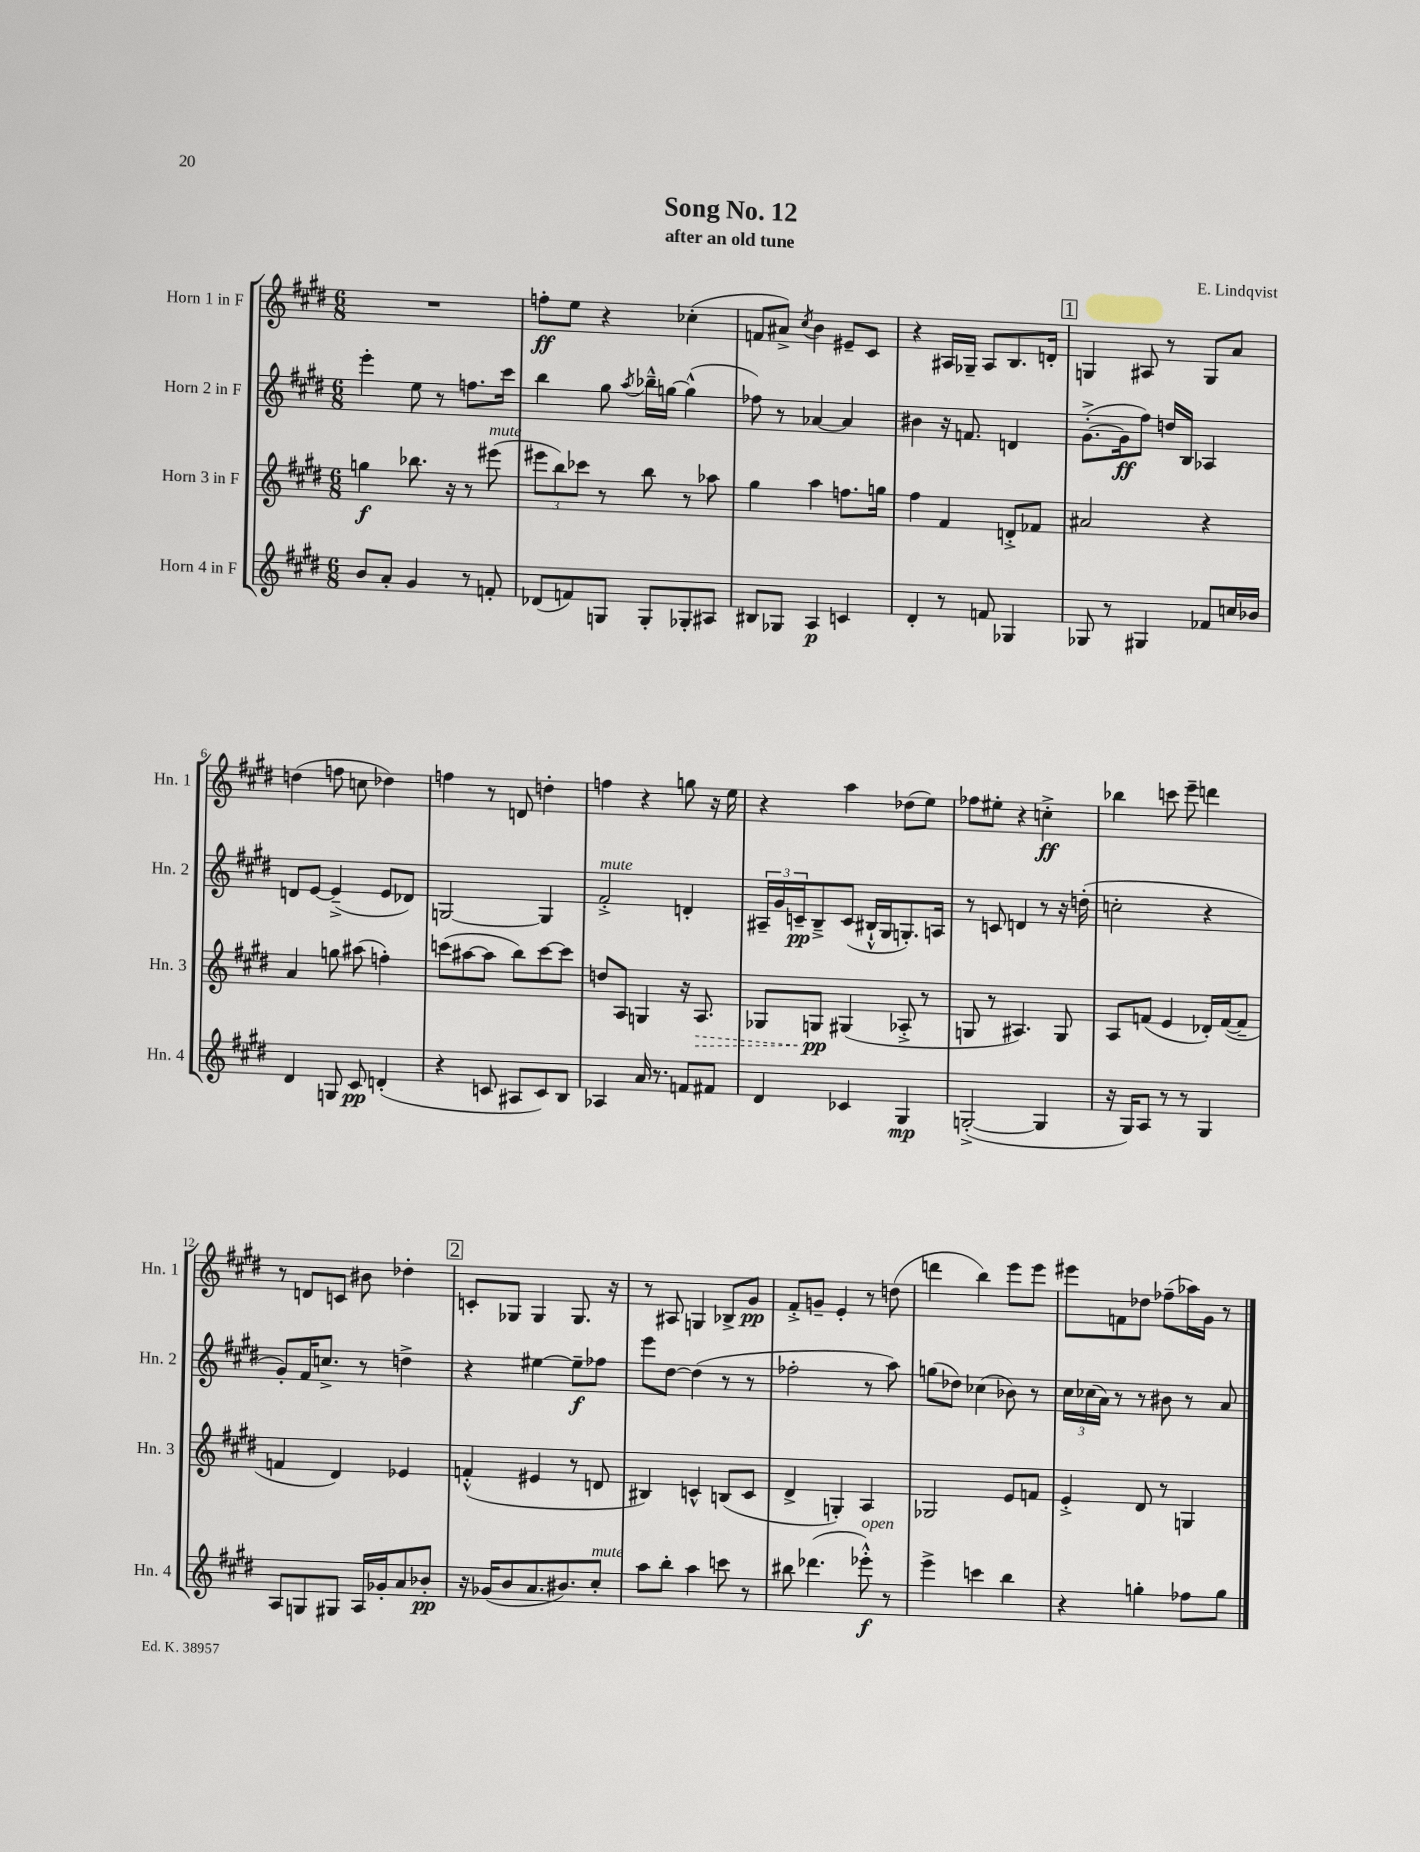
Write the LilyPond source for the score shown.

\header { title = "Song No. 12" composer = "E. Lindqvist" subtitle = "after an old tune" }
<<
\new StaffGroup <<
\new Staff = "s0" \with { instrumentName = "Horn 1 in F" shortInstrumentName = "Hn. 1" } {
    \clef treble \key e \major \numericTimeSignature \time 6/8
    R2. |
    f''8-.\ff e''8 r4 ces''4-.( |
    f'8 ais'8->) \acciaccatura { cis''8 } b'4 eis'8-- cis'8 |
    r4 ais16 ges16-- ais8 b8. d'16-. |
    \mark \markup { \box "1" } g4 ais8 r8 g8 a'8 |
    d''4( f''8 c''8 des''4) |
    f''4 r8 d'8 d''4-. |
    f''4 r4 g''8 r16 e''16 |
    r4 a''4 des''8( e''8) |
    fes''8 eis''8-. r4 c''4-.->\ff |
    bes''4 c'''8 e'''8-- d'''4 |
    r8 d'8 c'8 bis'8 des''4-. |
    \mark \markup { \box "2" } c'8-. ges8 ges4 ges8. r16 |
    r8 ais8 g4 bes8-> gis'8\pp |
    fis'8-.-> g'8-- e'4-. r8 d''8( |
    d'''4 b''4) e'''8 e'''8 |
    eis'''8 f'8 des''8 fes''8--( aes''16) gis'16 r8 \bar "|." |
}
\new Staff = "s1" \with { instrumentName = "Horn 2 in F" shortInstrumentName = "Hn. 2" } {
    \clef treble \key e \major \numericTimeSignature \time 6/8
    e'''4-. e''8 r8 f''8. cis'''16 |
    b''4 gis''8 \acciaccatura { a''8 } bes''16---^ g''16~ g''4-^( |
    fes''8) r8 aes'4~ aes'4 |
    bis'4 r16 f'8. d'4 |
    \mark \markup { \box "1" } gis'8.~-.->( gis'16\ff fis''8) d''16 b16 aes4 |
    d'8 e'8~ e'4--->( e'8 des'8) |
    g2~ g4 |
    fis'2-.->^\markup { \italic "mute" } d'4-. |
    \tuplet 3/2 { ais16-- gis'16 c'16--\pp } b8---> c'8( bis16-!-^ gis16 g8.-.) a16 |
    r8 c'8 d'4 r8 r16 d''16-.( |
    c''2-. r4 |
    gis'8-.) fis'16 c''8.-> r8 d''4-> |
    \mark \markup { \box "2" } r4 eis''4~ eis''8--\f fes''8 |
    e'''8 dis''8~ dis''4( r8 r8 |
    fes''2-. r8 a''8) |
    g''8( des''8) ces''4( bes'8) r8 |
    \tuplet 3/2 { cis''16 ces''16( a'16) } r8 r8 bis'8 r8 a'8 \bar "|." |
}
\new Staff = "s2" \with { instrumentName = "Horn 3 in F" shortInstrumentName = "Hn. 3" } {
    \clef treble \key e \major \numericTimeSignature \time 6/8
    g''4\f bes''8. r16 r8 eis'''8^\markup { \italic "mute" }( |
    \tuplet 3/2 { eis'''8 b''8) ces'''8 } r8 b''8 r8 aes''8 |
    gis''4 a''4 f''8. g''16 |
    fis''4 fis'4 d'8-.-> fes'8 |
    \mark \markup { \box "1" } ais'2 r4 |
    a'4 g''8 ais''8( f''4-.) |
    c'''8( ais''8~ ais''8 b''8) c'''8~ c'''8 |
    d''8 a8 g4 r16 \once \override Hairpin.style = #'dashed-line a8.\> |
    ges8 g8\pp\! gis4( aes8-.-> r8 |
    g8 r8 ais4.) g8 |
    a8 f'8( e'4 des'16-.) f'16~( f'8-- |
    f'4 dis'4) ees'4 |
    \mark \markup { \box "2" } f'4-.-^( eis'4 r8 d'8 |
    bis4) c'4-^ b8( c'8 |
    dis'4-> g4-.) a4 |
    ges2 e'8 f'8 |
    e'4-.-> dis'8 r8 g4 \bar "|." |
}
\new Staff = "s3" \with { instrumentName = "Horn 4 in F" shortInstrumentName = "Hn. 4" } {
    \clef treble \key e \major \numericTimeSignature \time 6/8
    b'8 a'8-. gis'4 r8 f'8-. |
    des'8( f'8) g8 g8-. ges8-. ais8 |
    bis8 ges8 a4\p c'4 |
    dis'4-. r8 f'8 ges4 |
    \mark \markup { \box "1" } ges8 r8 gis4 fes'8 c''16 bes'16 |
    dis'4 g8 cis'8\pp d'4-.( |
    r4 c'8 ais8 c'8) b8 |
    aes4 a'16 r8. f'8 fis'8 |
    dis'4 ces'4 gis4\mp |
    g2~-.->( g4 |
    r16 gis16) a8 r8 r8 gis4 |
    a8 g8 gis8 a16 ges'16-. a'8 bes'8-.\pp |
    \mark \markup { \box "2" } r16 ges'16( b'8 a'8. bis'8.) cis''8-.^\markup { \italic "mute" } |
    a''8 b''8-. a''4 c'''8 r8 |
    bis''8 des'''4.( ees'''8-.-^\f^\markup { \italic "open" }) r8 |
    e'''4-> c'''4 b''4 |
    r4 g''4-. fes''8 g''8 \bar "|." |
}
>>
>>
